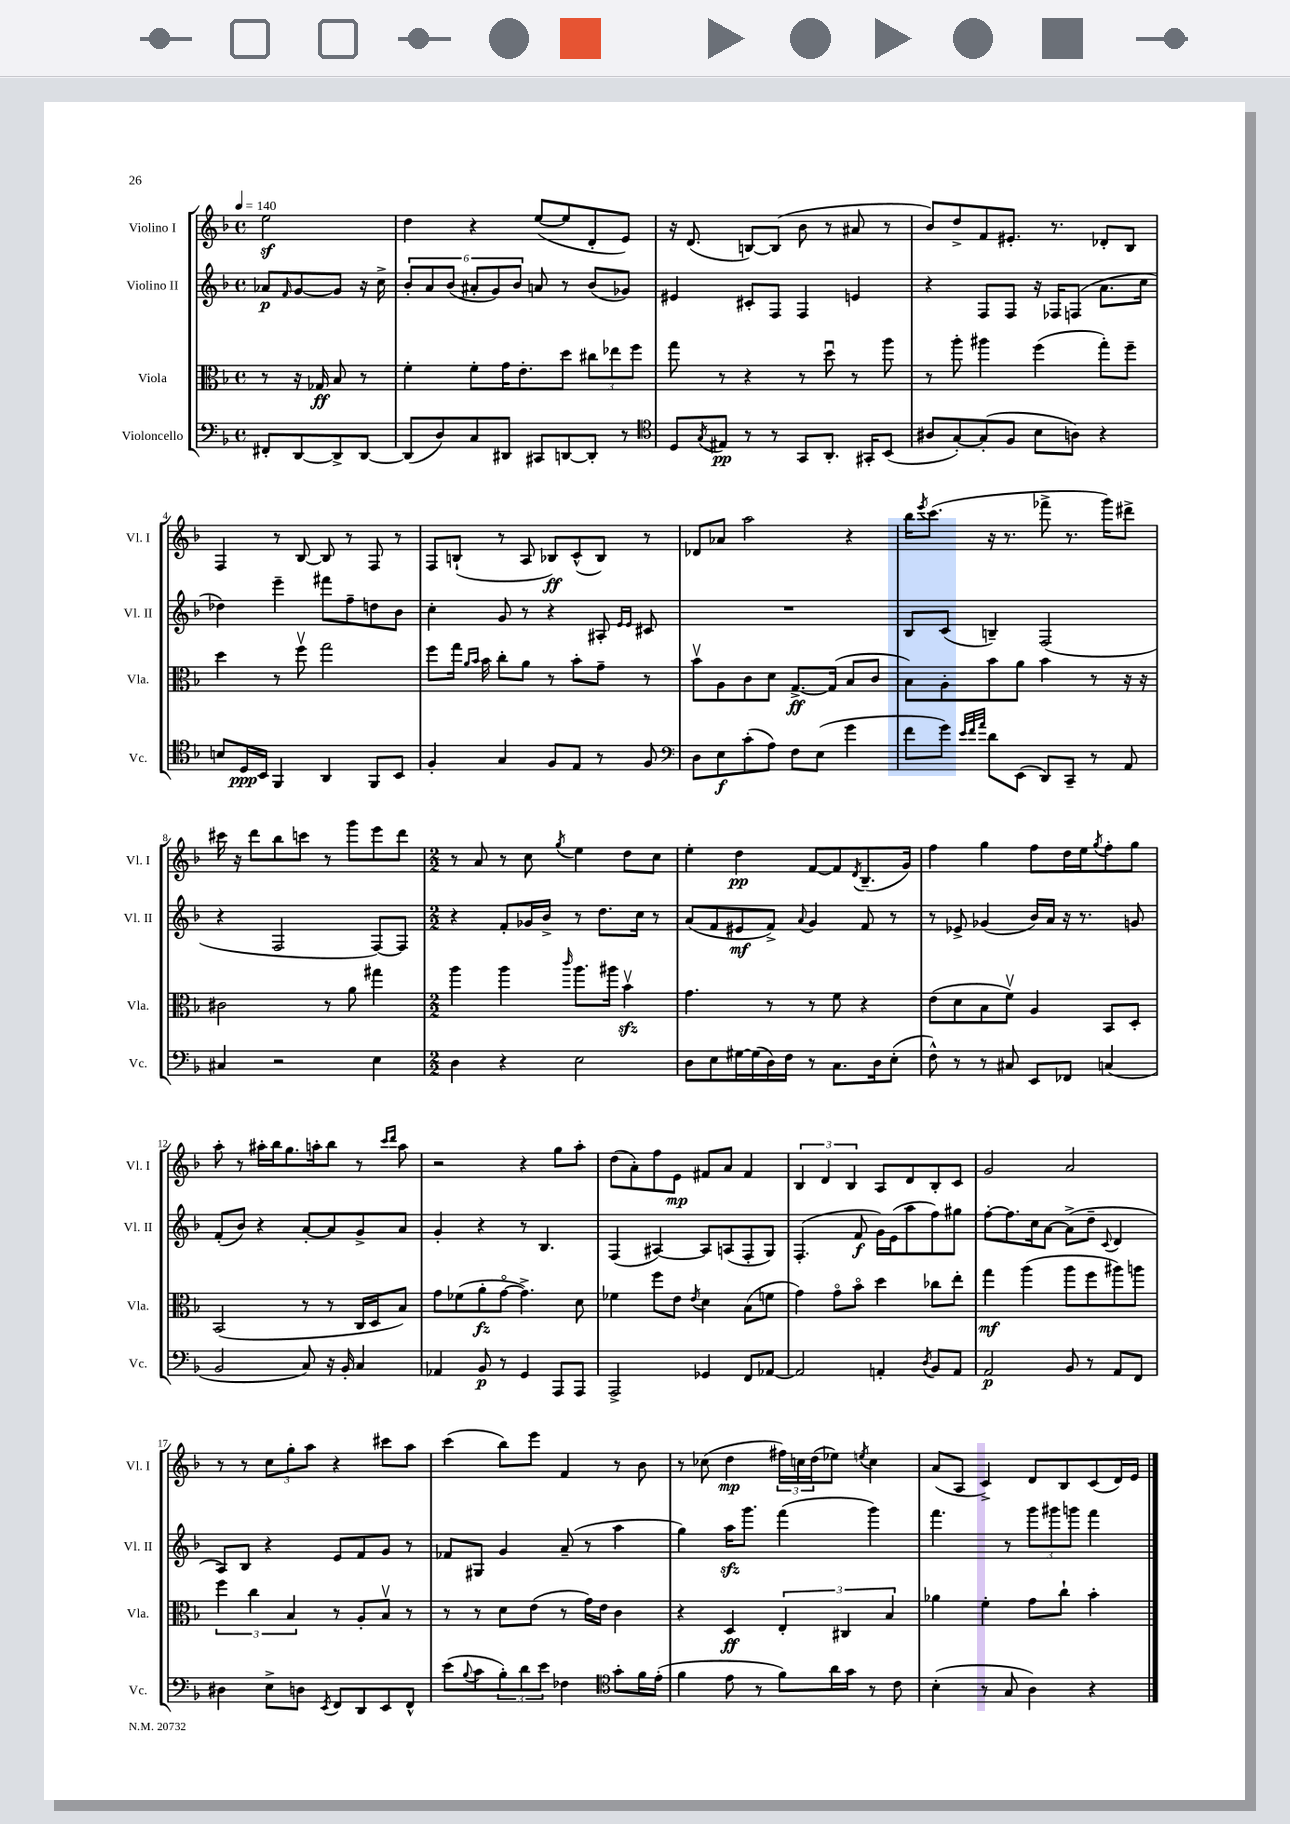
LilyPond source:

<<
\new StaffGroup <<
\new Staff = "s0" \with { instrumentName = "Violino I" shortInstrumentName = "Vl. I" } {
    \clef treble \key f \major \defaultTimeSignature \time 4/4 \partial 2 \tempo 4 = 140
    e''2\sf |
    d''4 r4 e''8~( e''8 d'8-. e'8) |
    r16 d'8.( b8~) b8( bes'8 r8 ais'8 r8 |
    bes'8) d''8-> f'8 eis'8.-. r8. des'8-. bes8 |
    f4 r8 bes8~ bes8 r8 f8 r8 |
    f8 b8-!( r8 a8 bes8\ff) c'8-^( bes8) r8 |
    des'8 aes'8 a''2 r4 |
    bes''16 \acciaccatura { e'''8 } c'''8.( r16 r8. fes'''8-> r8. g'''16) dis'''8-> |
    cis'''16 r16 d'''8 bes''8 c'''8 r8 g'''8 e'''8 d'''8 |
    \numericTimeSignature \time 2/2 r8 a'8 r8 c''8 \acciaccatura { g''8 } e''4 d''8 c''8 |
    e''4-. d''4\pp f'8~ f'8 \acciaccatura { d'8 } bes8.--( g'16) |
    f''4 g''4 f''8 d''16 e''16 \acciaccatura { g''8 } f''8-. g''8 |
    a''8-. r8 ais''16-. bes''16 g''8. a''16-. bes''8 r8 \grace { c'''16 d'''16 } a''8 |
    r2 r4 g''8 a''8-. |
    d''8( a'8-.) f''8 e'8\mp fis'8 a'8 fis'4 |
    \tuplet 3/2 { bes4 d'4 bes4 } a8 d'8 bes8-. c'8 |
    g'2 a'2 |
    r8 r8 \tuplet 3/2 { c''8 g''8-. a''8 } r4 cis'''8 a''8 |
    c'''4( bes''8) e'''8 f'4 r8 bes'8 |
    r8 ces''8( d''4\mp \tuplet 3/2 { fis''16) c''16 d''16( } ees''8) \acciaccatura { e''8 } c''4 |
    a'8( a8 c'4->) d'8 bes8 c'8( d'16) e'16 \bar "|." |
}
\new Staff = "s1" \with { instrumentName = "Violino II" shortInstrumentName = "Vl. II" } {
    \clef treble \key f \major \defaultTimeSignature \time 4/4 \partial 2
    aes'8\p \grace { f'16 } g'8~ g'8 r16 c''16-> |
    \tuplet 6/4 { bes'8-. a'8 bes'8( ais'8-. g'8) bes'8 } a'8 r8 bes'8( ges'8) |
    eis'4 cis'8-. f8 f4 e'4 |
    r4 f8 f8 r16 fes16 f8( a'8. c''16 |
    des''4) e'''4-- fis'''8 f''8-- d''8 bes'8 |
    c''4-. g'8 r8 r4 ais8-. \grace { e'16 e'16 } cis'8 |
    R1 |
    bes8 c'8( b4--) f2( |
    r4 f2 f8~) f8 |
    \numericTimeSignature \time 2/2 r4 f'8-. ges'16 bes'16-> r8 d''8. c''16 r8 |
    a'8( f'8 eis'8\mf f'8->) \appoggiatura { a'8 } g'4 f'8 r8 |
    r8 ees'8-> ges'4( bes'16) a'16 r16 r8. g'8 |
    f'8-.( bes'8) r4 a'8~-. a'8 g'8-> a'8 |
    g'4-. r4 r8 bes4. |
    f4( ais4~) ais8 a8( f8-. g8) |
    f4.-.( f'8\f g'16) e'16( a''8 f''8) gis''8 |
    f''8~-. f''8. c''16 a'8~ a'8->( d''8-- \appoggiatura { c'8 } d'4 |
    a8) bes8 r4 e'8 f'8 g'8 r8 |
    fes'8 gis8 g'4 a'8--( r8 a''4 |
    g''4) a''16\sfz g'''8. f'''4( g'''4) |
    f'''4. r8 \tuplet 3/2 { g'''8 gis'''8 g'''8 } f'''4 \bar "|." |
}
\new Staff = "s2" \with { instrumentName = "Viola" shortInstrumentName = "Vla." } {
    \clef alto \key f \major \defaultTimeSignature \time 4/4 \partial 2
    r8 r16 ges16\ff bes8 r8 |
    f'4-. f'8-. g'16 e'8.-. d''8 \tuplet 3/2 { cis''8 ees''8 f''8 } |
    g''8 r8 r4 r8 d''8\downbow r8 a''8 |
    r8 a''8-. ais''4 f''4( g''8-.) f''8-- |
    d''4 r8 f''8\upbow g''2 |
    f''8 g''16 \grace { a'16 bes'16 } bes'16 c''8-. a'8 r8 bes'8-. g'8-- r8 |
    bes'8\upbow a8 c'8 d'8 g8.~->\ff g16( bes8 c'8 |
    bes8) a8-. bes'8 a'8 bes'4 r8 r16 r16 |
    cis'2 r8 a'8 gis''4 |
    \numericTimeSignature \time 2/2 a''4 a''4 \grace { c'''16 } a''8. ais''16 bes'4\upbow\sfz |
    g'4. r8 r8 f'8 r4 |
    e'8( d'8 bes8 f'8\upbow) a4 bes,8 d8-. |
    bes,2( r8 r8 c16 d16 bes8) |
    g'8 fes'8( a'8-.\fz g'8~\flageolet g'4.->) d'8 |
    fes'4 f''8 e'8 \acciaccatura { e'8 } d'4 bes8( f'8 |
    g'4) g'8\flageolet bes'8\flageolet d''4 ces''8 e''8-. |
    g''4\mf a''4( a''8 f''8 ais''8) a''8 |
    \tuplet 3/2 { f''4 c''4 bes4 } r8 a8-. bes8\upbow r8 |
    r8 r8 d'8 e'8( r8 g'16) e'16 c'4 |
    r4 d4\ff \tuplet 3/2 { e4-. cis4 bes4 } |
    aes'4 f'4-. g'8 c''8-! bes'4-. \bar "|." |
}
\new Staff = "s3" \with { instrumentName = "Violoncello" shortInstrumentName = "Vc." } {
    \clef bass \key f \major \defaultTimeSignature \time 4/4 \partial 2
    fis,8-. d,8~ d,8-> d,8~ |
    d,8( d8) c8 dis,8 cis,8 d,8~ d,8-. r8 |
    \clef tenor d8 \acciaccatura { g8 } eis8\pp r8 r8 g,8 a,8.-. gis,16-. bes,8( |
    ais8 g8~-.) g8-.( f8 bes8 a8) r4 |
    b8 d16\ppp bes,16 f,4 a,4 f,8 bes,8 |
    f4-. g4 f8 e8 r8 f8 |
    \clef bass d8 e8\f c'8-.( a8) f8 e8( g'4 |
    f'8 g'8) \grace { e'32 f'32 a'32 } d'8 e,8( d,8) c,8-- r8 a,8 |
    cis4 r2 e4 |
    \numericTimeSignature \time 2/2 d4 r4 e2 |
    d8 e8 gis16~ gis16( d16) f16 r8 c8. d16 e8-.( |
    f8-^) r8 r8 cis8 e,8 fes,8 c4( |
    bes,2 c8) r16 bes,16-. c4 |
    aes,4 bes,8\p r8 g,4 a,,8 a,,8 |
    a,,2-> ges,4 f,8 aes,8~ |
    aes,2 a,4-. \acciaccatura { d8 } bes,8 a,8 |
    a,2\p bes,8 r8 a,8 f,8 |
    dis4 e8-> d8 \acciaccatura { e,8 } f,8 d,8 e,8 f,8-^ |
    e'8( \appoggiatura { bes8 } c'8 \tuplet 3/2 { bes8-.) d'8 e'8 } fes4 \clef tenor g'8-. f'16 e'16-.( |
    f'4 e'8 r8 f'8) a'16 g'16 r8 c'8 |
    bes4-.( r8 g8 a4) r4 \bar "|." |
}
>>
>>
